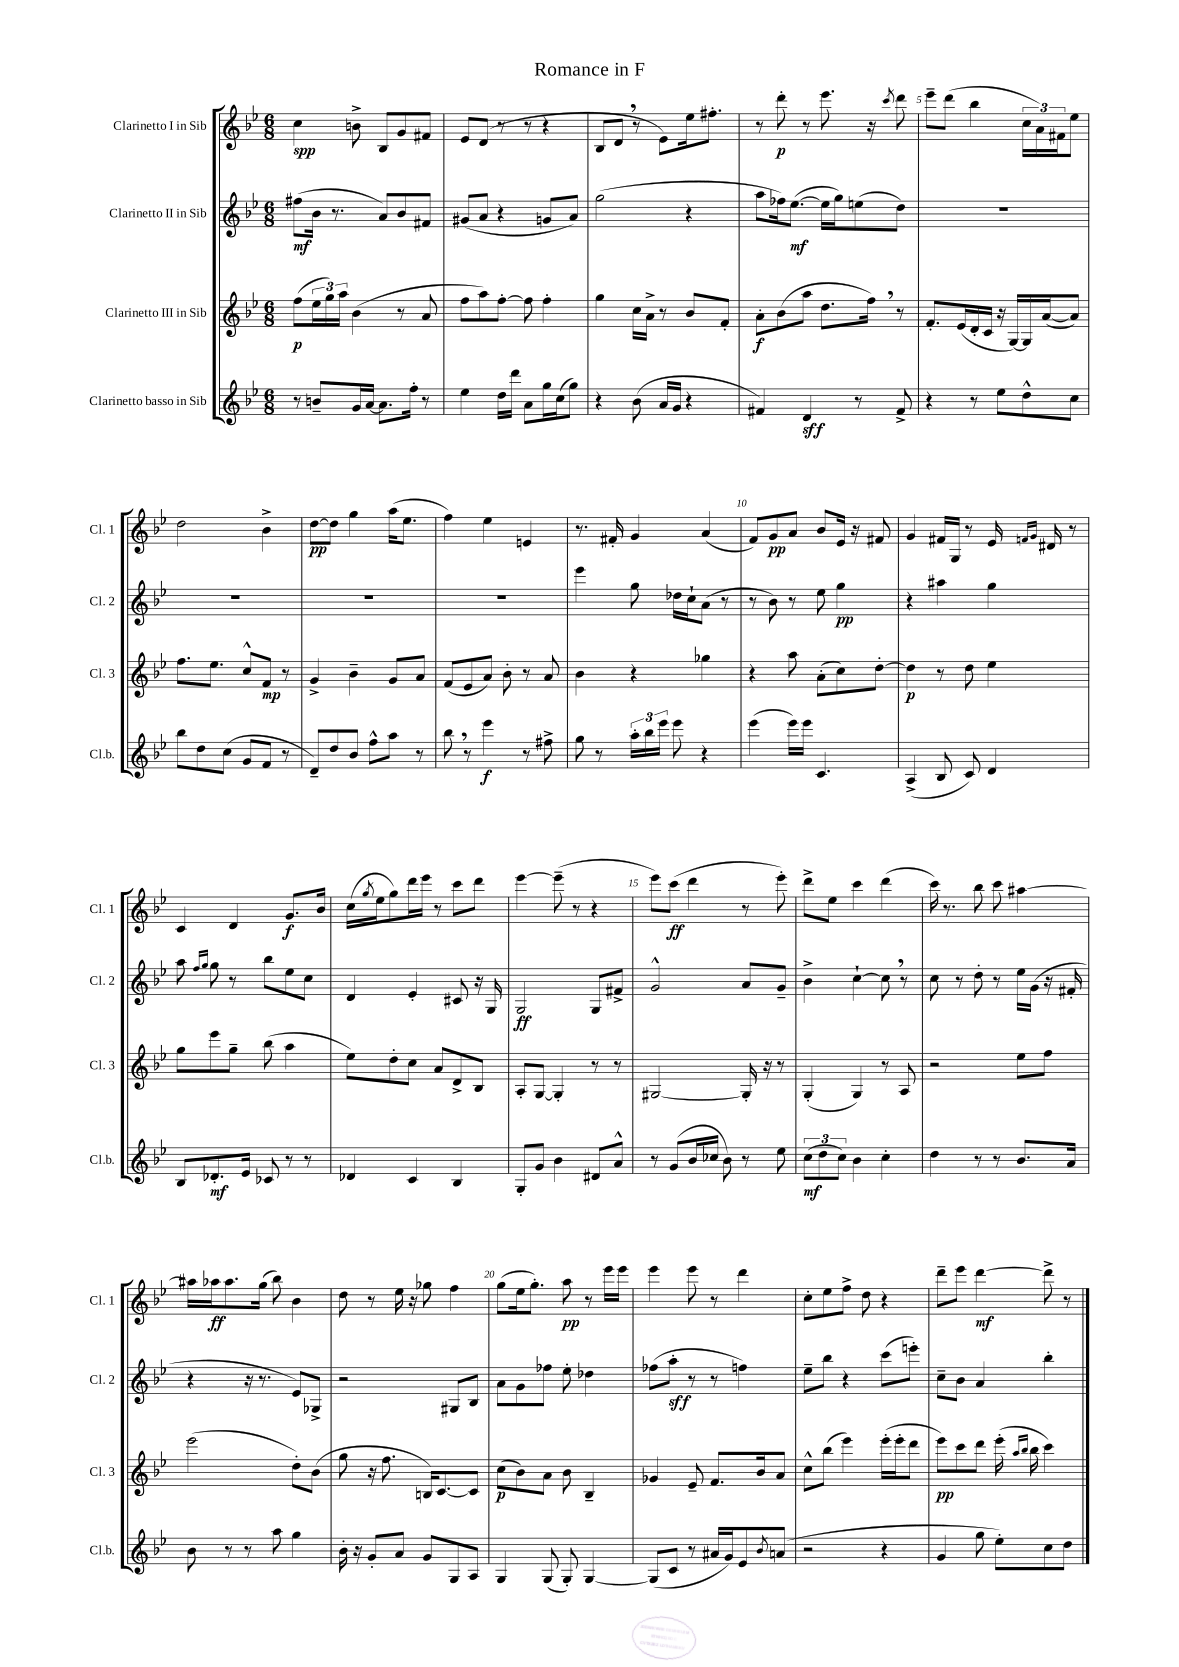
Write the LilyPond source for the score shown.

\header { title = "Romance in F" }
<<
\new StaffGroup <<
\new Staff = "s0" \with { instrumentName = "Clarinetto I in Sib" shortInstrumentName = "Cl. 1" } {
    \clef treble \key bes \major \numericTimeSignature \time 6/8
    c''4\spp b'8-> bes8 g'8 fis'8 |
    ees'8 d'8( r8 r8 r4 |
    bes8 d'8 \breathe r8 ees'8) ees''16 fis''8.-. |
    r8 d'''8-.\p r8 ees'''8. r16 \acciaccatura { c'''8 } d'''8 |
    ees'''8-- d'''8( bes''4 \tuplet 3/2 { c''16 a'16) fis'16 } ees''8 |
    d''2 bes'4-> |
    d''8~\pp d''8 g''4 a''16( ees''8. |
    f''4) ees''4 e'4 |
    r8. fis'16-. g'4 a'4( |
    f'8) g'8\pp a'8 bes'8 ees'16 r16 fis'8 |
    g'4 fis'16 g16 r8 ees'16 \grace { f'16 g'16 } dis'16 r8 |
    c'4 d'4 g'8.\f bes'16 |
    c''16( \acciaccatura { g''8 } ees''16 g''8) d'''16 ees'''16 r8 c'''8 d'''8 |
    ees'''4~ ees'''8--( r8 r4 |
    ees'''8) c'''8\ff( d'''4 r8 ees'''8-.) |
    d'''8-> ees''8 c'''4 d'''4( |
    c'''16) r8. bes''8 c'''8 ais''4~ |
    ais''16 aes''16\ff aes''8. g''16( bes''8) bes'4 |
    d''8 r8 ees''16 r16 ges''8 f''4 |
    g''8( ees''16 g''8.-.) a''8\pp r8 ees'''16 ees'''16 |
    ees'''4 ees'''8 r8 d'''4 |
    c''8-. ees''8 f''8-> d''8 r4 |
    d'''8-- ees'''8 d'''4~\mf d'''8-> r8 \bar "|." |
}
\new Staff = "s1" \with { instrumentName = "Clarinetto II in Sib" shortInstrumentName = "Cl. 2" } {
    \clef treble \key bes \major \numericTimeSignature \time 6/8
    fis''8\mf( bes'16 r8. a'8) bes'8 fis'8 |
    gis'8( a'8 r4 g'8 a'8) |
    g''2( r4 |
    a''8 fes''16) ees''8.~\mf( ees''16 g''16) e''8( d''8) |
    R2. |
    R2. |
    R2. |
    R2. |
    ees'''4 g''8 des''16 c''16-! a'8( r8 |
    r8 bes'8) r8 ees''8 g''4\pp |
    r4 ais''4 g''4 |
    a''8 \grace { f''16 g''16 } g''8 r8 bes''8 ees''8 c''8 |
    d'4 ees'4-. cis'8 r16 g16 |
    g2\ff g8 fis'8-> |
    g'2-^ a'8 g'8-- |
    bes'4-> c''4~-! c''8 \breathe r8 |
    c''8 r8 d''8-. r8 ees''16 g'16( r16 fis'16-. |
    r4 r16 r8. ees'8) ges8-> |
    r2 gis8 bes8 |
    a'8 g'8 fes''8 ees''8-. des''4 |
    fes''8( a''8-.\sff r8 r8 f''4) |
    ees''8-- bes''8 r4 c'''8( e'''8-.) |
    c''8-- bes'8 a'4 bes''4-. \bar "|." |
}
\new Staff = "s2" \with { instrumentName = "Clarinetto III in Sib" shortInstrumentName = "Cl. 3" } {
    \clef treble \key bes \major \numericTimeSignature \time 6/8
    f''8\p( \tuplet 3/2 { ees''16 g''16) a''16 } bes'4( r8 a'8 |
    f''8 a''8) f''8~-. f''8 f''4-. |
    g''4 c''16 a'16-> r8 bes'8 f'8-. |
    a'8-.\f bes'8( a''8 d''8. f''16) \breathe r8 |
    f'8.-. ees'16( d'16-. c'16 r16 g16~) g16 a'16~( a'8) |
    f''8. ees''8. c''8-^ f'8\mp r8 |
    g'4-> bes'4-- g'8 a'8 |
    f'8( ees'8 a'8) bes'8-. r8 a'8 |
    bes'4 r4 ges''4 |
    r4 a''8 a'8-.( c''8) d''8~-. |
    d''4\p r8 d''8 ees''4 |
    g''8 ees'''8 g''8-- bes''8( a''4 |
    ees''8) d''8-. c''8 a'8 d'8-> bes8 |
    a8-. g8~ g4-. r8 r8 |
    gis2~ gis16-. r16 r8 |
    g4-.( g4) r8 a8 |
    r2 ees''8 f''8 |
    ees'''2( d''8-.) bes'8( |
    g''8 r16 f''8. b16) c'8.~ c'8 |
    c''8\p( bes'8) a'8 bes'8 bes4-- |
    ges'4 ees'8-- f'8. bes'16 a'8 |
    c''8-^ bes''8( ees'''4) ees'''16-.( ees'''16-. d'''8 |
    ees'''8\pp) c'''8 d'''8 ees'''16-.( \grace { a''16 bes''16 } bes''16 c'''4) \bar "|." |
}
\new Staff = "s3" \with { instrumentName = "Clarinetto basso in Sib" shortInstrumentName = "Cl.b." } {
    \clef treble \key bes \major \numericTimeSignature \time 6/8
    r8 b'8-- g'16 a'16~ a'8. f''16-. r8 |
    ees''4 d''16 d'''16 a'8 g''16 c''16( g''8) |
    r4 bes'8( a'16 g'16 r4 |
    fis'4) d'4\sff r8 fis'8-> |
    r4 r8 ees''8 d''8-^ c''8 |
    bes''8 d''8 c''8( g'8 f'8 r8 |
    d'8--) d''8 bes'8 f''8-^ a''8 r8 |
    bes''8 \breathe r8 ees'''4\f r8 fis''8-> |
    g''8 r8 \tuplet 3/2 { a''16-. bes''16 ees'''16 } ees'''8 r4 |
    ees'''4( ees'''16) ees'''16 c'4. |
    a4->( bes8 c'8) d'4 |
    bes8 des'8.-.\mf ees'16 ces'8 r8 r8 |
    des'4 c'4 bes4 |
    g8-. g'8 bes'4 dis'8 a'8-^ |
    r8 g'8( bes'16 ces''16 bes'8) r8 ees''8 |
    \tuplet 3/2 { c''8\mf( d''8 c''8) } bes'4 c''4-. |
    d''4 r8 r8 bes'8. a'16 |
    bes'8 r8 r8 a''8 g''4 |
    bes'16-. r16 g'8-. a'8 g'8 g8 a8 |
    g4 g8( g8-.) g4~ |
    g8( c'8 r8 ais'16 g'16) ees'8 \acciaccatura { bes'8 } a'8( |
    r2 r4 |
    g'4 g''8 ees''8-.) c''8 d''8 \bar "|." |
}
>>
>>
\layout { \context { \Score \override BarNumber.break-visibility = ##(#f #t #t) barNumberVisibility = #(every-nth-bar-number-visible 5) } }
